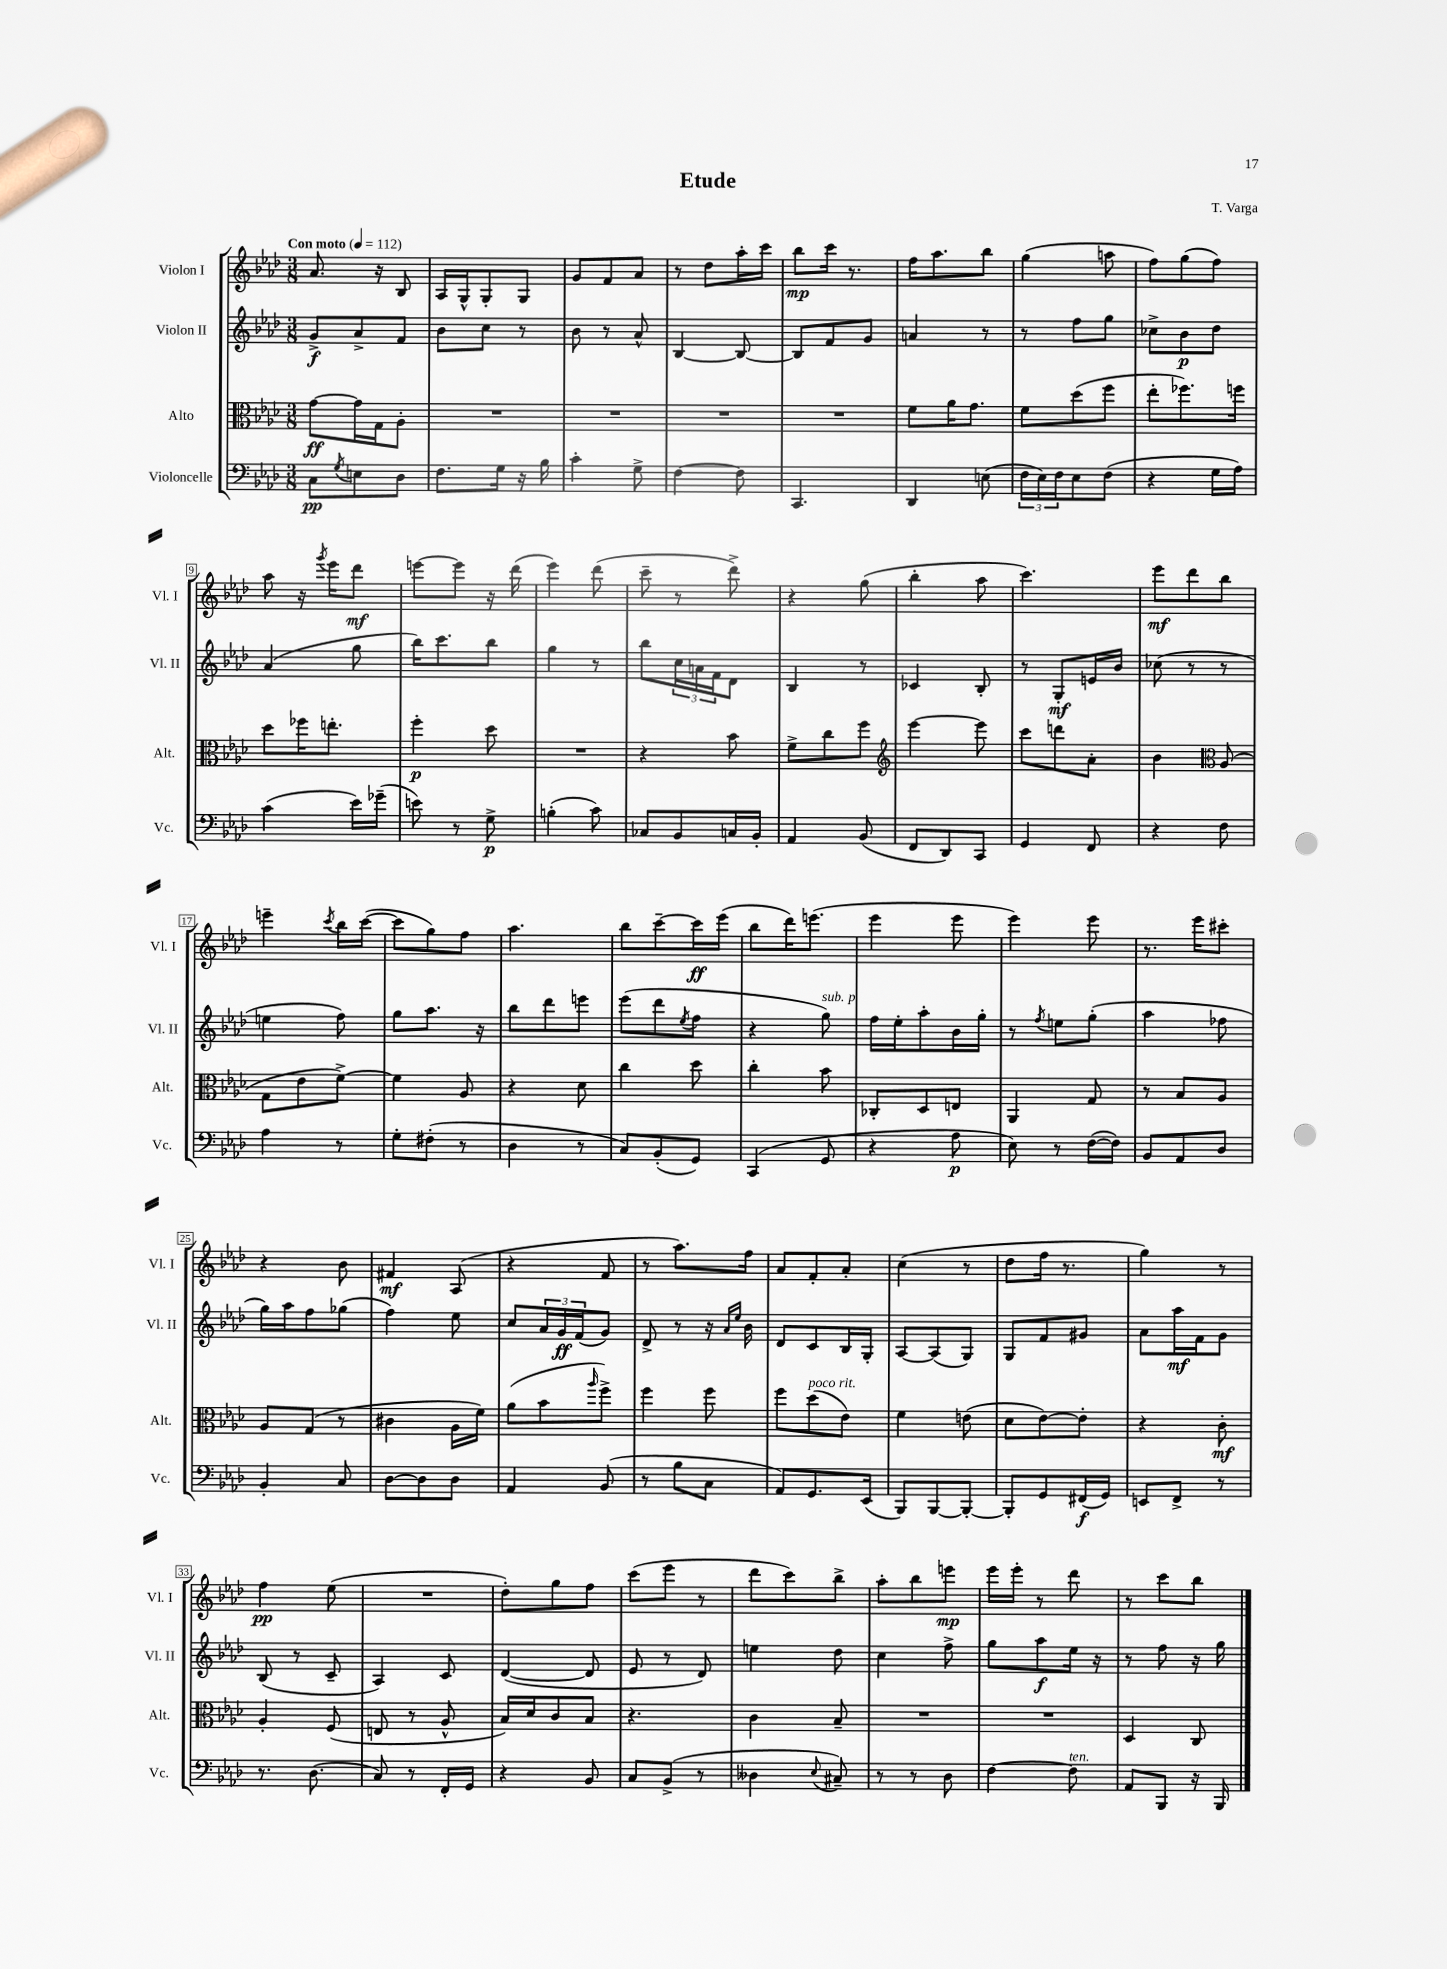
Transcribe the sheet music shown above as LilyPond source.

\header { title = "Etude" composer = "T. Varga" }
<<
\new StaffGroup <<
\new Staff = "s0" \with { instrumentName = "Violon I" shortInstrumentName = "Vl. I" } {
    \clef treble \key aes \major \numericTimeSignature \time 3/8 \tempo "Con moto" 4 = 112
    aes'8. r16 bes8 |
    aes16 g16-^ g8-. g8 |
    g'8 f'8 aes'8 |
    r8 des''8 aes''16-. c'''16 |
    bes''8\mp c'''16 r8. |
    f''16 aes''8. bes''8 |
    g''4( a''8 |
    f''8) g''8( f''8) |
    aes''8 r16 \acciaccatura { g'''8 } ees'''16 des'''8\mf |
    e'''8~ e'''8 r16 des'''16( |
    ees'''4) des'''8( |
    c'''8-- r8 des'''8->) |
    r4 g''8( |
    bes''4-. aes''8 |
    c'''4.) |
    ees'''8\mf des'''8 bes''8 |
    e'''4-- \acciaccatura { c'''8 } bes''16 c'''16~( |
    c'''8 g''8) f''8 |
    aes''4. |
    bes''8 c'''8~-- c'''16\ff ees'''16( |
    bes''8 des'''16) e'''8.( |
    ees'''4 ees'''8 |
    ees'''4) ees'''8 |
    r8. ees'''16 cis'''8-. |
    r4 bes'8 |
    fis'4\mf aes8( |
    r4 f'8 |
    r8 aes''8.) f''16 |
    aes'8 f'8-. aes'8-. |
    c''4( r8 |
    des''8 f''16 r8. |
    g''4) r8 |
    f''4\pp ees''8( |
    R4. |
    des''8-.) g''8 f''8 |
    c'''8( ees'''8 r8 |
    des'''8 c'''8) bes''8-> |
    aes''8-. bes''8 e'''8\mp |
    ees'''16 ees'''16-. r8 des'''8 |
    r8 c'''8 bes''8 \bar "|." |
}
\new Staff = "s1" \with { instrumentName = "Violon II" shortInstrumentName = "Vl. II" } {
    \clef treble \key aes \major \numericTimeSignature \time 3/8
    g'8->\f aes'8-> f'8 |
    bes'8 c''8 r8 |
    bes'8 r8 aes'8-^ |
    bes4~ bes8~ |
    bes8 f'8 g'8 |
    a'4 r8 |
    r8 f''8 g''8 |
    ces''8-> bes'8\p des''8 |
    aes'4( g''8 |
    bes''16) c'''8. bes''8 |
    g''4 r8 |
    bes''8 \tuplet 3/2 { c''16 a'16 f'16 } des'8 |
    bes4 r8 |
    ces'4 bes8-. |
    r8 g8-.\mf e'16 bes'16 |
    ces''8( r8 r8 |
    e''4 f''8) |
    g''8 aes''8. r16 |
    bes''8 des'''8 e'''8 |
    ees'''8( des'''8 \acciaccatura { ees''8 } f''8 |
    r4 g''8^\markup { \italic "sub. p" }) |
    f''16 ees''16-. aes''8-. bes'16 g''16-. |
    r8 \acciaccatura { f''8 } e''8 g''8-.( |
    aes''4 fes''8 |
    g''16) aes''16 f''8 ges''8( |
    f''4) ees''8 |
    c''8 \tuplet 3/2 { aes'16 g'16\ff f'16( } g'8) |
    des'8-> r8 r16 \grace { aes'16 ees''16 } bes'16 |
    des'8 c'8 bes16 g16-. |
    aes8~ aes8( g8) |
    g8 f'8 gis'8 |
    aes'8 aes''16\mf f'16 g'8 |
    bes8( r8 c'8-- |
    aes4) c'8 |
    des'4~( des'8 |
    ees'8 r8 des'8) |
    e''4 des''8 |
    c''4 f''8-> |
    g''8 aes''8\f ees''16 r16 |
    r8 f''8 r16 g''16 \bar "|." |
}
\new Staff = "s2" \with { instrumentName = "Alto" shortInstrumentName = "Alt." } {
    \clef alto \key aes \major \numericTimeSignature \time 3/8
    g'8~\ff g'16 g16 aes8-. |
    R4. |
    R4. |
    R4. |
    R4. |
    f'8 aes'16 g'8. |
    f'8 des''8( f''8 |
    ees''8-. fes''8.) f''16 |
    des''8 fes''16 e''8.-. |
    f''4-.\p des''8 |
    R4. |
    r4 bes'8 |
    f'8-> c''8 f''8 |
    \clef treble ees'''4~ ees'''8 |
    c'''8 d'''8 aes'8-. |
    bes'4 \clef alto aes8( |
    g8 ees'8 f'8~->) |
    f'4 aes8 |
    r4 des'8 |
    c''4 des''8 |
    c''4-. bes'8 |
    ces8-. des8 e8 |
    aes,4 g8 |
    r8 bes8 aes8 |
    aes8 g8( r8 |
    cis'4 aes16 f'16) |
    aes'8( bes'8 \grace { aes''16 } f''8->) |
    f''4 f''8 |
    f''8 des''8^\markup { \italic "poco rit." }( ees'8) |
    f'4 e'8( |
    des'8 ees'8~) ees'8-. |
    r4 c'8-.\mf |
    aes4-. f8( |
    e8 r8 aes8-^ |
    bes16) des'16 c'8 bes8 |
    r4. |
    c'4 bes8-- |
    R4. |
    R4. |
    des4 c8 \bar "|." |
}
\new Staff = "s3" \with { instrumentName = "Violoncelle" shortInstrumentName = "Vc." } {
    \clef bass \key aes \major \numericTimeSignature \time 3/8
    c8\pp \acciaccatura { g8 } e8 des8 |
    f8. g16 r16 bes16 |
    c'4-. g8-> |
    f4~ f8 |
    c,4. |
    des,4 e8( |
    \tuplet 3/2 { f16 ees16) f16 } ees8 f8( |
    r4 g16 aes16) |
    c'4( ees'16) ges'16--( |
    e'8) r8 g8->\p |
    b4-.( c'8) |
    ces8 bes,8 c16 bes,16-. |
    aes,4 bes,8( |
    f,8 des,8) c,8 |
    g,4 f,8 |
    r4 f8 |
    aes4 r8 |
    g8-. fis8-.( r8 |
    des4 r8 |
    c8) bes,8-.( g,8) |
    c,4( g,8 |
    r4 aes8\p |
    ees8) r8 f16~( f16) |
    bes,8 aes,8 des8 |
    bes,4-. c8 |
    des8~ des8 des8 |
    aes,4 bes,8( |
    r8 bes8 c8 |
    aes,8) g,8. ees,16( |
    bes,,8) bes,,8~ bes,,8~-. |
    bes,,8-. g,8 fis,16\f( g,16) |
    e,8 f,8-> r8 |
    r8. des8.( |
    c8) r8 f,16-. g,16 |
    r4 bes,8 |
    c8 bes,8->( r8 |
    deses4 \appoggiatura { ees8 } cis8--) |
    r8 r8 des8 |
    f4~ f8^\markup { \italic "ten." } |
    aes,8 bes,,8 r16 bes,,16 \bar "|." |
}
>>
>>
\layout { \context { \Score \override BarNumber.stencil = #(make-stencil-boxer 0.1 0.3 ly:text-interface::print) } }
